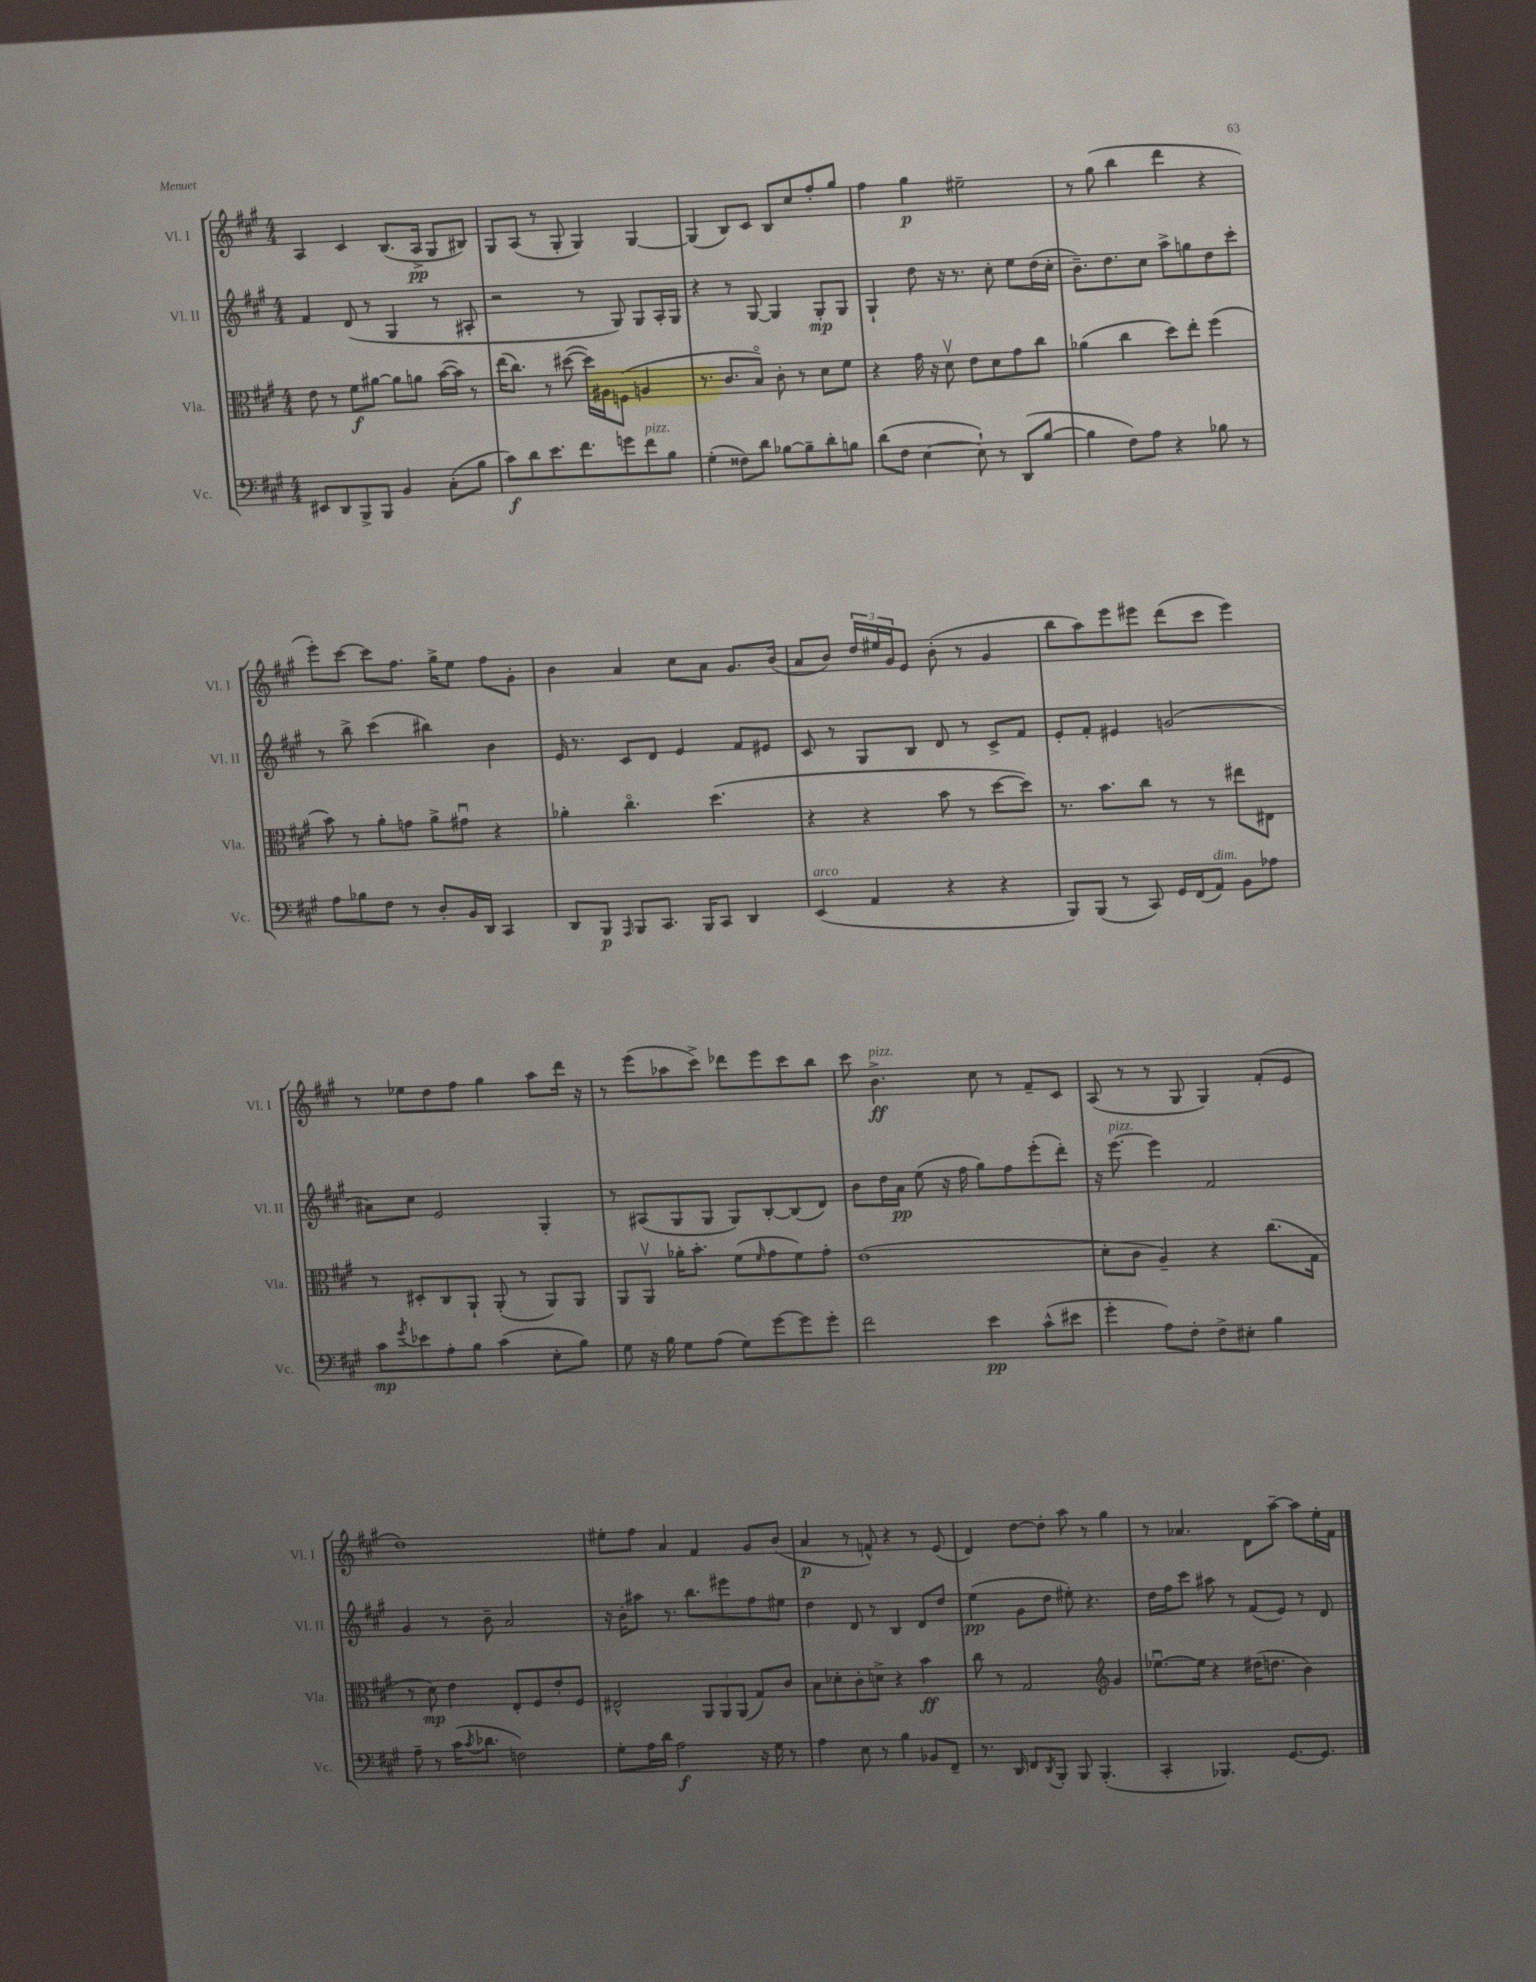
<<
\new StaffGroup <<
\new Staff = "s0" \with { instrumentName = "Vl. I" shortInstrumentName = "Vl. I" } {
    \clef treble \key a \major \numericTimeSignature \time 4/4
    a4 cis'4 b8.( a16->\pp gis8 bis8) |
    gis8 a8( r8 gis8-. gis4) gis4~ |
    gis4( b8) cis'8 b8 cis''8 fis''8-. gis''8 |
    fis''4 gis''4\p eis''2-- |
    r8 gis''8( b''4 d'''4 r4 |
    e'''8-.) cis'''8~ cis'''8 fis''8. gis''16-> e''8 fis''8 gis'8-. |
    b'4 a'4 cis''8 a'8 gis'8. b'16( |
    a'8 b'8) \tuplet 3/2 { d''16 eis''16 gis'16 } e'8 b'8-.( r8 gis'4 |
    b''8 a''8) e'''8 eis'''8 d'''8( cis'''8 eis'''4) |
    r8 ees''8 d''8 fis''8 gis''4 a''8 d'''16 r16 |
    r8 e'''8( aes''8 cis'''8->) des'''8 e'''8 cis'''8 b''8 |
    cis'''8 b'4.->\ff^\markup { \italic "pizz." } cis''8 r8 fis'8-- cis'8 |
    a8( r8 r8 gis8 gis4) fis'8-.( e'8 |
    d''1) |
    eis''8-. fis''8 a'4 fis'4 gis'8 b'8( |
    a'4\p r8 f'8-^) r4 r8 e'8( |
    d'4) d''8~ d''8-. a''8 r8 gis''4 |
    r8 aes'4. d'8 a''8~-- a''8 e''16-. fis'16 \bar "|." |
}
\new Staff = "s1" \with { instrumentName = "Vl. II" shortInstrumentName = "Vl. II" } {
    \clef treble \key a \major \numericTimeSignature \time 4/4
    fis'4 d'8( r8 gis4 r8 ais8-. |
    r2 r8 gis8) gis8 a16-. gis16 |
    r4 r8 gis8~ gis4 gis8-.\mp gis8 |
    gis4-! d''8 r16 r8. cis''8-. e''8 d''16( cis''16-. |
    b'8.--) d''8. cis''8 a''8-> g''8 d''8 cis'''8-. |
    r8 b''8-> cis'''4( bis''4) b'4 |
    e'16 r8. cis'8 d'8 e'4 fis'8 eis'8 |
    cis'8 r8 gis8 b8 d'8 r8 cis'8-> fis'8 |
    e'8-. fis'8-. eis'4 g'2( |
    ais'8) cis''8 e'2 gis4-. |
    r8 ais8( gis8 gis8 gis8) b8~-. b8( d'8) |
    b'8 d''16 a'16\pp e''8( r16 fis''16 gis''8) fis''8 e'''8-.( d'''8-.) |
    r16 e'''8.~^\markup { \italic "pizz." } e'''4 fis'2 |
    gis'4 r8 b'8-- a'2 |
    r16 b'16-. ais''8 r8. b''8. eis'''8 fis''8 eis''8 |
    d''4 d'8 r8 b4 d'8 d''8 |
    e''4\pp( gis'8 d''8 eis''8-.) r4. |
    d''16 fis''16 cis'''8 ais''8 r8 fis'8( e'8) r8 d'8 \bar "|." |
}
\new Staff = "s2" \with { instrumentName = "Vla." shortInstrumentName = "Vla." } {
    \clef alto \key a \major \numericTimeSignature \time 4/4
    e'8 r8 fis'8\f ais'8~ ais'8 a'8 b'16~( b'16) r8 |
    e''16( cis''8.) r8 dis''8~( dis''16) ais16 f8( a4 |
    r8. cis'8. b8\flageolet) cis'8-. r8 d'8 fis'8 |
    r4 gis'16 r16 d'8\upbow e'8 d'8 gis'8 cis''8 |
    aes'4( cis''4 d''8) e''8-. fis''4( |
    b'8) r8 a'8-. g'8 a'8-> gis'8\downbow r4 |
    aes'4-. cis''4.\flageolet d''4.( |
    r4 r4 b'8 r8 d''8~ d''8) |
    r8. b'8. cis''8 r8 r8 eis''8 eis8 |
    r8 dis8-. cis8 a,8-! a,8-.( r8 a,8) a,8 |
    a,8 a,8\upbow aes'16-. b'8.-. fis'8( \grace { fis'16 } gis'8 fis'8) gis'8-. |
    e'1( |
    d'8-. cis'8 a4--) r4 cis''8.( gis16 |
    r8 d'8\mp) e'4 e8-. fis8 e'8-. fis8 |
    eis2-^ \tuplet 3/2 { a,8 a,8 a,8( } gis8) cis'8 |
    b8 des'8-. cis'8-. d'8-> r4 b'4\ff |
    cis''8 r8 gis2 \clef treble gis'4 |
    ees''8.~\downbow ees''16 r4 dis''16( d''8. b'4) \bar "|." |
}
\new Staff = "s3" \with { instrumentName = "Vc." shortInstrumentName = "Vc." } {
    \clef bass \key a \major \numericTimeSignature \time 4/4
    eis,8 d,8 b,,8-> b,,8 b,4 cis8-.( b8 |
    cis'8\f) d'8 e'8. fis'8. g'8 fis'8^\markup { \italic "pizz." } b8 |
    gis4-.( fisis8) d'8 bes8~ bes8-- d'8-. b8 |
    d'8( fis8 e4~ e8-!) r8 d,8( b8~ |
    b4 fis8) a8 r4 bes8 r8 |
    a8 bes8 fis8 r8 d8-. b,16 d,16 cis,4 |
    d,8 b,,8\p \grace { a,,16 } b,,8 cis,8. b,,16 cis,8 d,4 |
    e,4^\markup { \italic "arco" }( a,4 r4 r4 |
    b,,8) b,,8( r8 cis,8) gis,16 fis,16( a,8^\markup { \italic "dim." }) b,8 aes8 |
    cis'8\mp \acciaccatura { gis'8 } ees'8 a8-. b8 cis'4( e8-. b8) |
    gis8 r16 b16 gis8 a8( gis8) gis'8~ gis'8 gis'8-. |
    fis'2 e'4\pp cis'8-^( eis'8 |
    gis'4-. a8) fis8-. fis8-> eis8-. b4 |
    a8-- r8 cis'16( \acciaccatura { cis'8 } des'8. f2) |
    gis8-. a16 d'16 a2\f r16 gis16 r8 |
    a4 e8 r8 b4 bes,8 fis,8-- |
    r8. d,16 fis,8 \acciaccatura { d,8 } b,,8-. b,,8 b,,4.-.( |
    cis,4-. bes,,4.) gis,8.~ gis,8. \bar "|." |
}
>>
>>
\layout { \context { \Score \remove "Bar_number_engraver" } }
